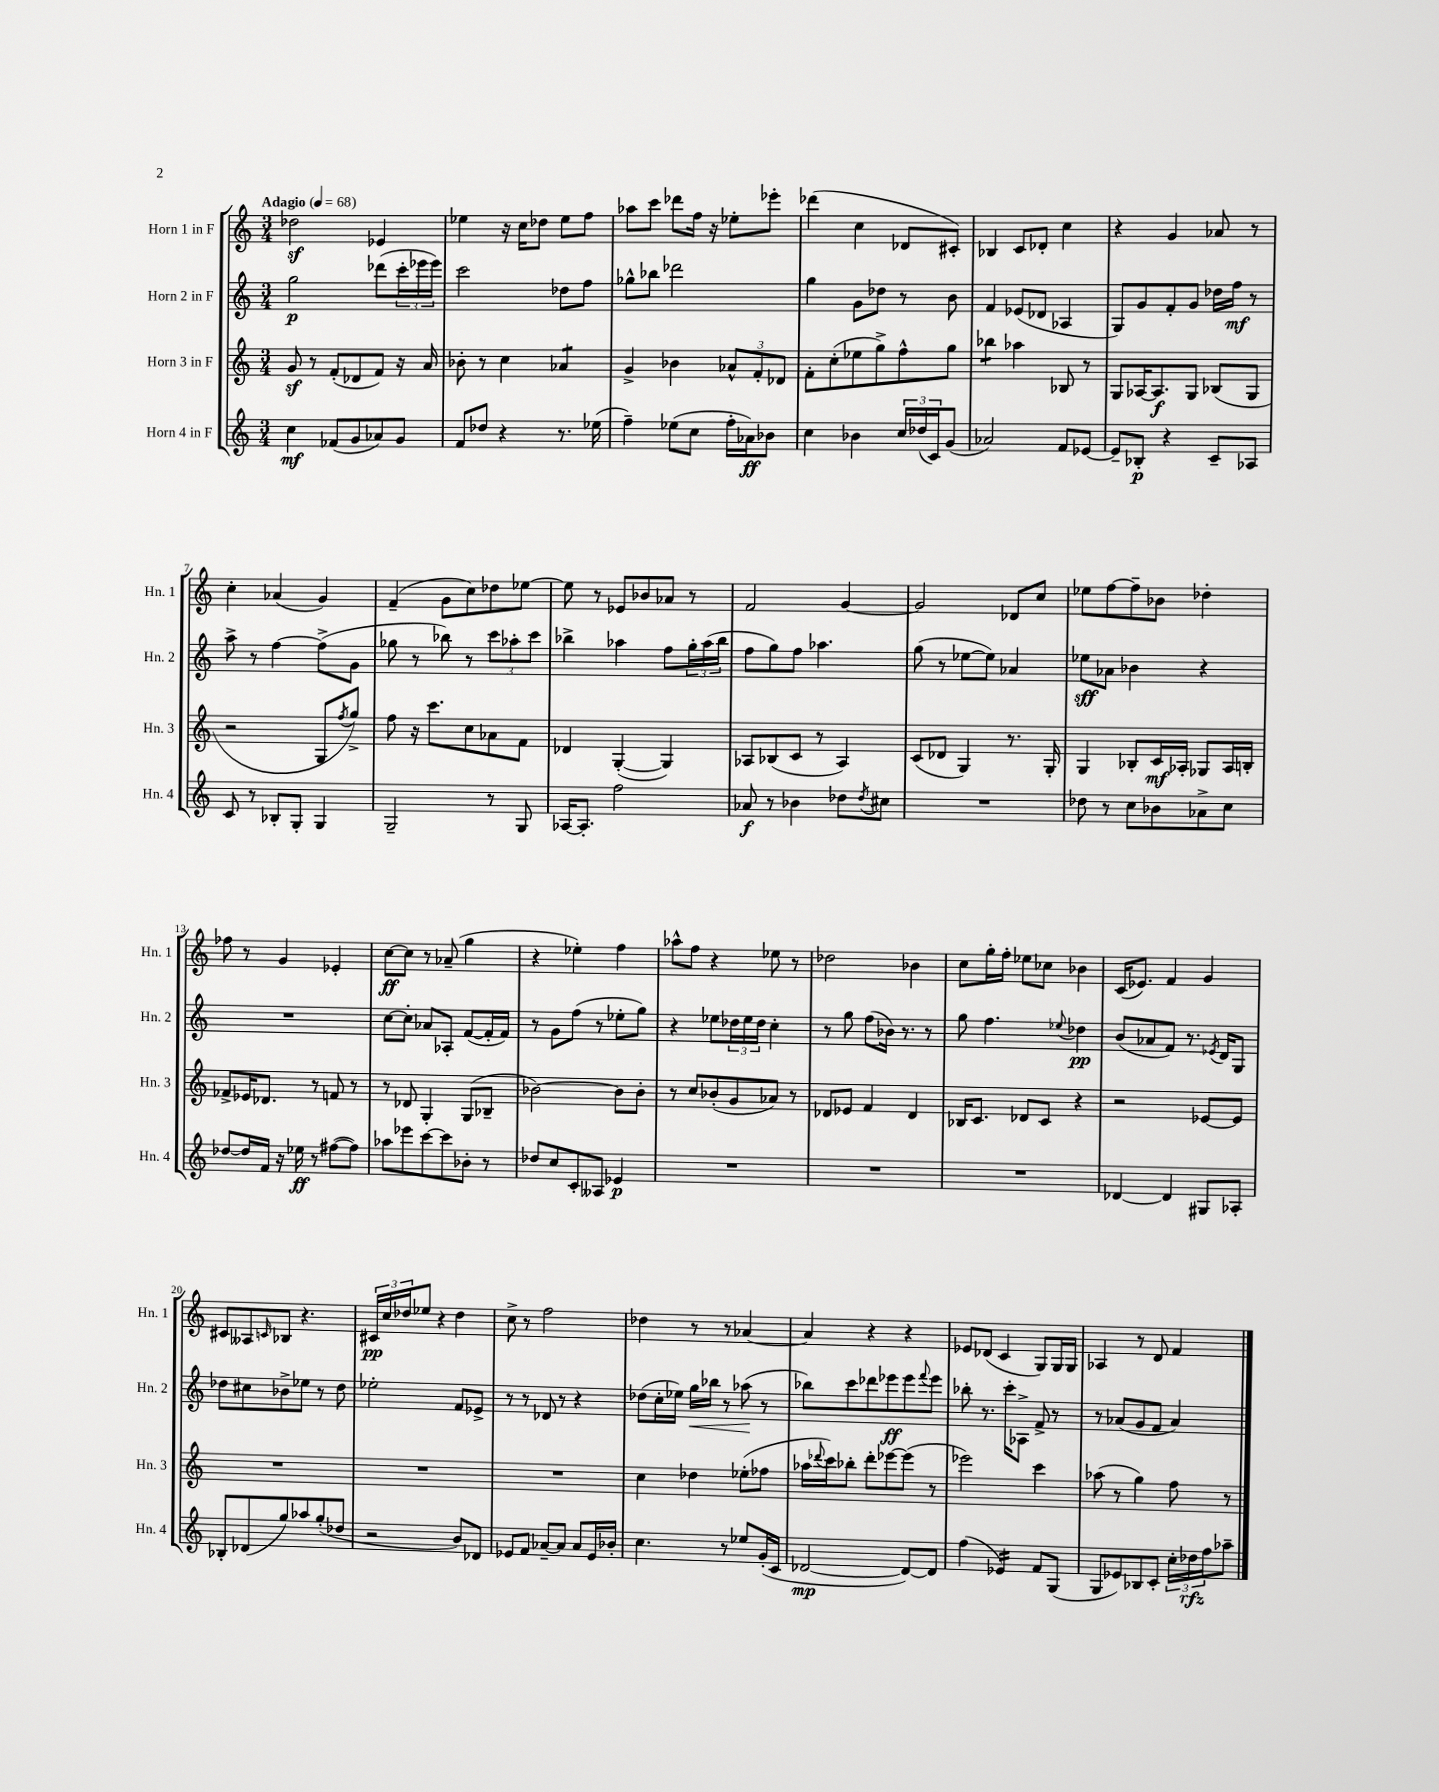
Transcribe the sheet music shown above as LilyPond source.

<<
\new StaffGroup <<
\new Staff = "s0" \with { instrumentName = "Horn 1 in F" shortInstrumentName = "Hn. 1" } {
    \clef treble \key c \major \numericTimeSignature \time 3/4 \tempo "Adagio" 4 = 68
    des''2\sf ees'4 |
    ees''4 r16 c''16 des''8 ees''8 f''8 |
    aes''8 c'''8 des'''8 f''16 r16 ees''8-. ees'''8-. |
    des'''4( c''4 des'8 cis'8-.) |
    bes4 c'8 des'8-. c''4 |
    r4 g'4 aes'8 r8 |
    c''4-. aes'4( g'4) |
    f'4--( g'8 c''8) des''8 ees''8~ |
    ees''8 r8 ees'8 bes'8 aes'8 r8 |
    f'2 g'4~ |
    g'2 des'8 c''8 |
    ees''8 f''8~ f''8-- bes'8 des''4-. |
    fes''8 r8 g'4 ees'4-. |
    c''8~\ff c''8 r8 aes'8--( g''4 |
    r4 ees''4-.) f''4 |
    aes''8-^ f''8 r4 ees''8 r8 |
    des''2 bes'4 |
    c''8 g''16-. f''16-. ees''8 ces''8 bes'4 |
    c'16( ees'8.) f'4 g'4 |
    cis'8 aeses8 \grace { c'16 } bes8 r4. |
    \tuplet 3/2 { cis'16\pp c''16 des''16 } ees''8 r4 des''4 |
    c''8-> r8 f''2 |
    des''4 r8 r8 aes'4~ |
    aes'4 r4 r4 |
    ees'8 des'8( c'4 g8) g16 g16 |
    aes4 r8 d'8 f'4 \bar "|." |
}
\new Staff = "s1" \with { instrumentName = "Horn 2 in F" shortInstrumentName = "Hn. 2" } {
    \clef treble \key c \major \numericTimeSignature \time 3/4
    g''2\p des'''8( \tuplet 3/2 { c'''16-. ees'''16 ees'''16) } |
    c'''2 des''8 f''8 |
    ges''8-^ bes''8 des'''2 |
    g''4 g'8 des''8 r8 b'8 |
    f'4 ees'8( des'8 aes4 |
    g8) g'8 f'8-. g'8 des''16 f''16\mf r8 |
    a''8-> r8 f''4~ f''8->( g'8 |
    ges''8 r8 bes''8) r8 \tuplet 3/2 { c'''8 aes''8-. c'''8 } |
    bes''4-> aes''4 f''8 \tuplet 3/2 { g''16-. aes''16( bes''16 } |
    f''8 g''8) f''8 aes''4. |
    g''8( r8 ees''8~ ees''8) aes'4 |
    ees''8\sff aes'8 bes'4 r4 |
    R2. |
    c''8~ c''8-. aes'8 aes8-. f'8~( f'16-. f'16) |
    r8 g'8 f''8( r8 ees''8-. g''8) |
    r4 ees''8 \tuplet 3/2 { des''16 ees''16 des''16 } c''4-. |
    r8 g''8 f''8( bes'16) r8. r8 |
    g''8 f''4. \appoggiatura { ees''8 } des''4\pp |
    b'8( aes'8 f'8) r8. \acciaccatura { ees'8 } d'16 g8 |
    des''8 cis''8 bes'8-> ees''8 r8 des''8 |
    ees''2-. f'8 ees'8-> |
    r8 r8 des'8 r8 r4 |
    des''8( c''16-. ees''16) g''16\< bes''16 r8 aes''8\!( r8 |
    bes''8) c'''8 des'''8 ees'''8\ff ees'''8 \appoggiatura { f'''8 } ees'''8 |
    bes''8-. r8. c'''16-. aes8-> f'8-> r8 |
    r8 aes'8( g'8 f'8 aes'4) \bar "|." |
}
\new Staff = "s2" \with { instrumentName = "Horn 3 in F" shortInstrumentName = "Hn. 3" } {
    \clef treble \key c \major \numericTimeSignature \time 3/4
    g'8\sf r8 f'8-.( des'8 f'8) r16 a'16 |
    bes'8-. r8 c''4 aes'4:8 |
    g'4-> bes'4 \tuplet 3/2 { aes'8-^ f'8-. des'8 } |
    f'8-. c''8-.( ees''8 g''8->) f''8-^ g''8 |
    bes''4:8 aes''4 bes8 r8 |
    g8 aes16~ aes8.\f g8 bes8( g8 |
    r2 g8 \acciaccatura { f''8 } g''8->) |
    f''8 r16 c'''8. c''8 aes'8 f'8 |
    des'4 g4~-.( g4) |
    aes8 bes8( c'8 r8 aes4) |
    c'8( des'8 g4) r8. g16-. |
    g4 bes8-. c'16\mf aes16-. ges8 aes16 b16-. |
    fes'8-> ees'16 des'8. r8 f'8 r8 |
    r8 des'8 g4-. g8( bes8-- |
    bes'2~) bes'8 bes'8-. |
    r8 c''8 bes'8-.( g'8 aes'8) r8 |
    des'8 ees'8 f'4 des'4 |
    bes16 c'8. des'8 c'8 r4 |
    r2 ees'8~ ees'8 |
    R2. |
    R2. |
    R2. |
    c''4 des''4 ees''8-.( fes''8 |
    aes''16 \appoggiatura { des'''8 } c'''16) bes''8-. des'''8-. ees'''8~ ees'''8( r8 |
    ees'''2) c'''4 |
    aes''8( r8 g''4) f''8 r8 \bar "|." |
}
\new Staff = "s3" \with { instrumentName = "Horn 4 in F" shortInstrumentName = "Hn. 4" } {
    \clef treble \key c \major \numericTimeSignature \time 3/4
    c''4\mf fes'8( g'8 aes'8) g'8 |
    f'8 des''8 r4 r8. ees''16( |
    f''4--) ees''8( c''8 f''16-. aes'16\ff) bes'8 |
    c''4 bes'4 \tuplet 3/2 { c''16 des''16( c'16) } g'8( |
    aes'2) f'8 ees'8~ |
    ees'8-- bes8-.\p r4 c'8-- aes8 |
    c'8 r8 bes8-. g8-. g4 |
    g2-- r8 g8 |
    aes16~ aes8.-. f''2 |
    aes'8\f r8 bes'4 des''8 \acciaccatura { des''8 } cis''8 |
    R2. |
    des''8 r8 c''8 bes'8 aes'8-> c''8 |
    des''8~ des''16 f'16 r16 ees''16\ff r8 fis''8~( fis''8) |
    aes''8 ees'''8 c'''8~ c'''8 bes'8-. r8 |
    des''8 c''8 c'8-. aeses8 ees'4\p |
    R2. |
    R2. |
    R2. |
    des'4~ des'4 gis8 aes8-. |
    bes8-. des'8( g''8) aes''8 g''8-.( des''8 |
    r2 b'8) des'8 |
    ees'8 f'8 aes'8~-- aes'8 aes'8 ees'16 bes'16-. |
    c''4. r8 ees''8 g'16-.( c'16 |
    des'2~\mp des'8~) des'8 |
    f''4( ees'4:16) f'8 g8( |
    g8 ees'8) bes8 c'8-. \tuplet 3/2 { c''16-. des''16\rfz f''16 } aes''8-- \bar "|." |
}
>>
>>
